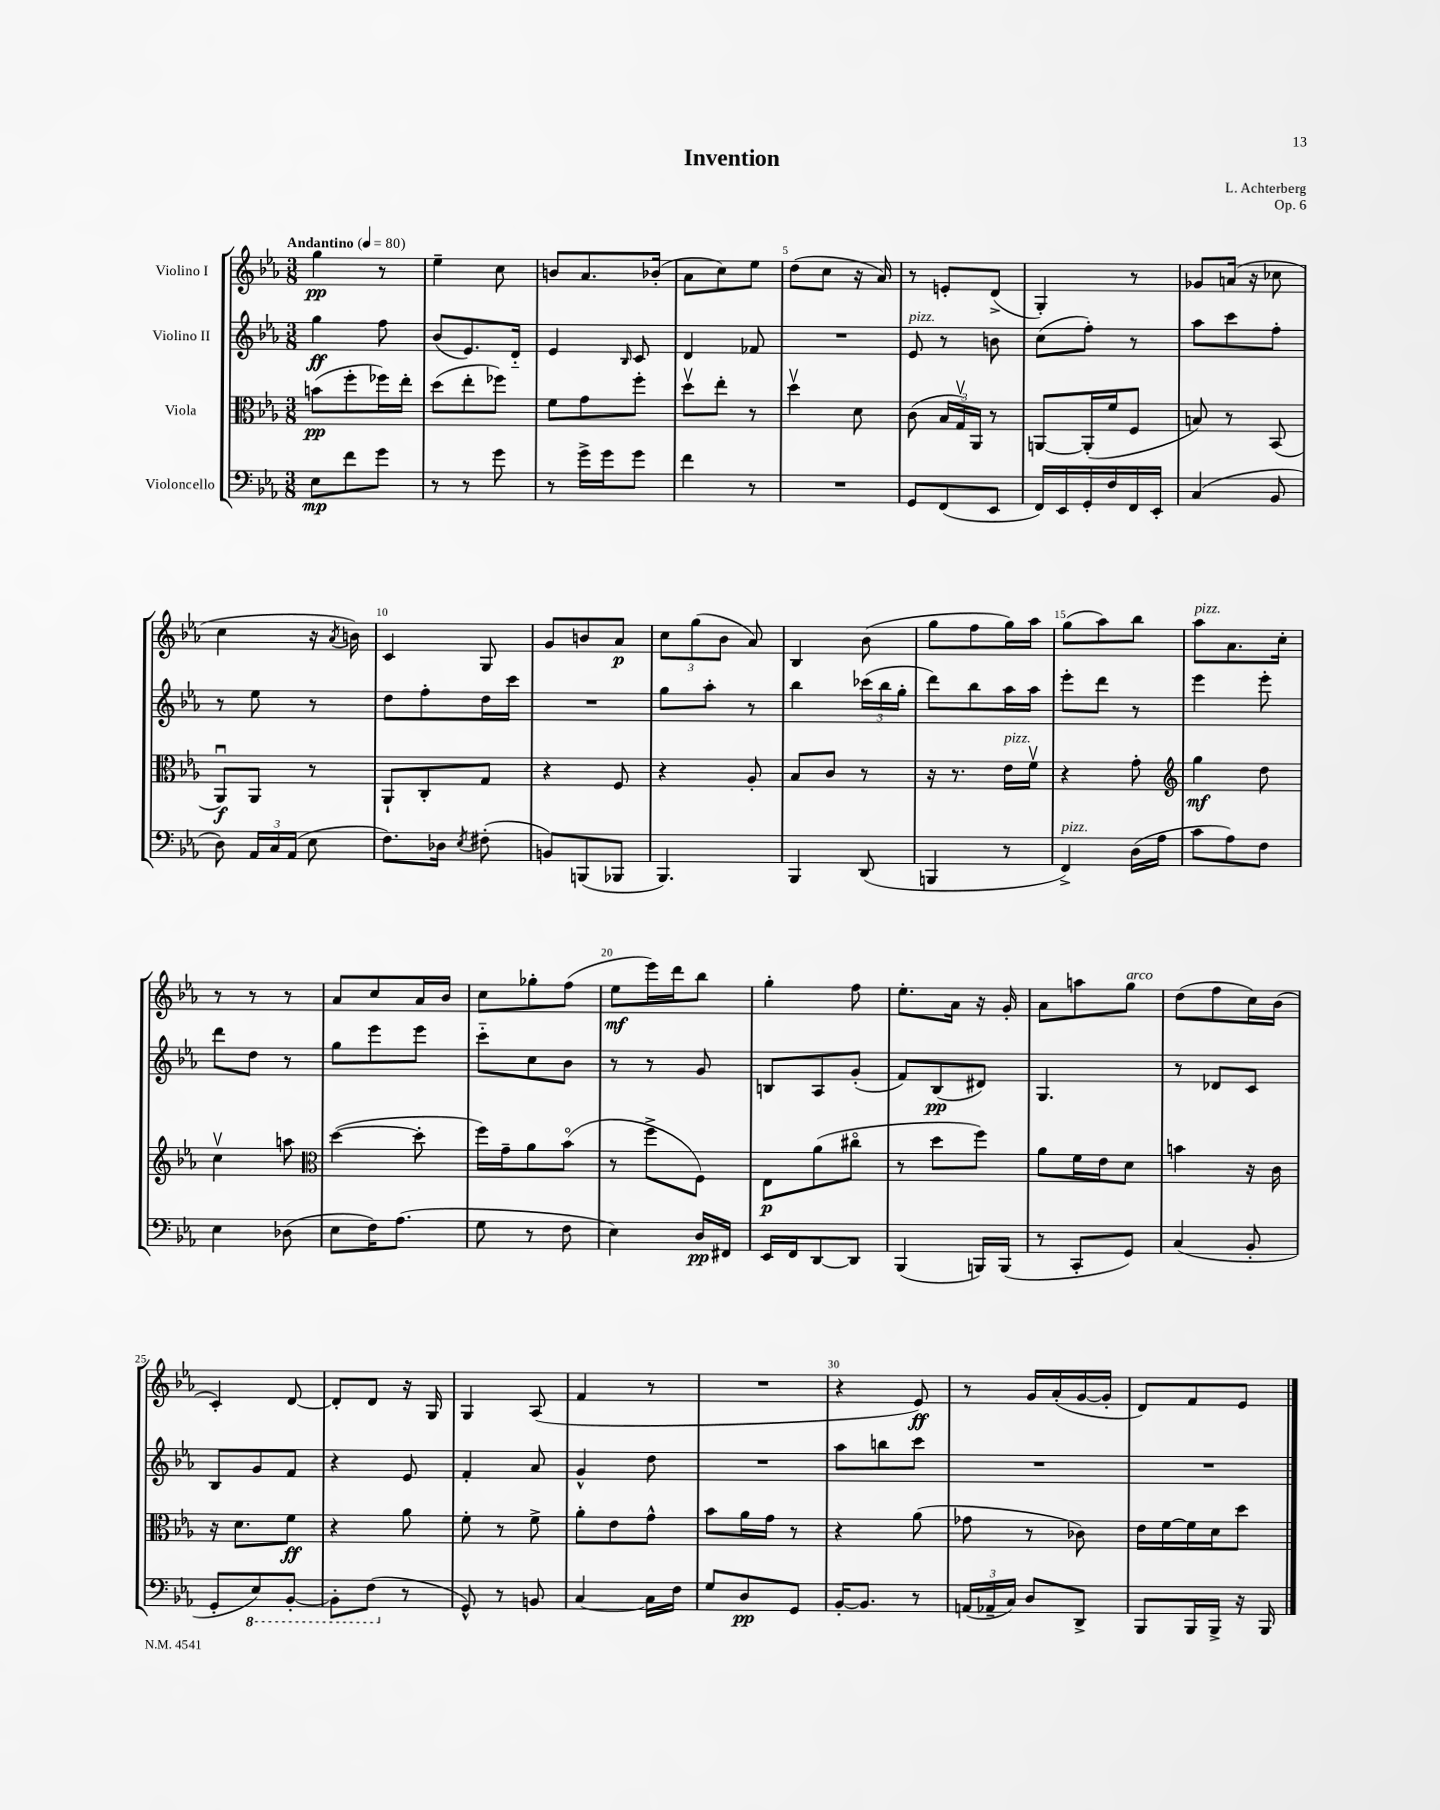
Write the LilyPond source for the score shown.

\header { title = "Invention" composer = "L. Achterberg" opus = "Op. 6" }
<<
\new StaffGroup <<
\new Staff = "s0" \with { instrumentName = "Violino I" } {
    \clef treble \key ees \major \numericTimeSignature \time 3/8 \tempo "Andantino" 4 = 80
    \autoBeamOff g''4\pp r8 |
    ees''4-- c''8 |
    b'8[ aes'8. bes'16]-.( |
    aes'8[ c''8) ees''8] |
    d''8[( c''8] r16 aes'16) |
    r8 e'8[-. d'8]->( |
    g4-.) r8 |
    ges'8[ a'16]( r16 ces''8 |
    c''4 r16 \acciaccatura { aes'8 } b'16) |
    c'4 g8 |
    g'8[ b'8 aes'8]\p |
    \tuplet 3/2 { c''8[ g''8( bes'8] } aes'8) |
    bes4 bes'8( |
    g''8[ f''8 g''16) aes''16] |
    g''8[( aes''8) bes''8] |
    aes''8[^\markup { \italic "pizz." } aes'8. c''16]-. |
    r8 r8 r8 |
    aes'8[ c''8 aes'16 bes'16] |
    c''8[ ges''8-. f''8]( |
    ees''8[\mf ees'''16) d'''16 bes''8] |
    g''4-. f''8 |
    ees''8.[-. aes'16] r16 g'16-. |
    aes'8[ a''8 g''8]^\markup { \italic "arco" } |
    d''8[( f''8 c''16) bes'16]( |
    c'4-.) d'8~ |
    d'8[-. d'8] r16 g16 |
    g4 aes8( |
    f'4 r8 |
    R4. |
    r4 ees'8\ff) |
    r8 g'16[ aes'16-.( g'16~ g'16]-. |
    d'8[) f'8 ees'8] \bar "|." |
}
\new Staff = "s1" \with { instrumentName = "Violino II" } {
    \clef treble \key ees \major \numericTimeSignature \time 3/8
    \autoBeamOff g''4\ff f''8 |
    bes'8[( ees'8.) d'16]-_ |
    ees'4 \grace { bes16 } c'8 |
    d'4 fes'8 |
    R4. |
    ees'8^\markup { \italic "pizz." } r8 b'8 |
    c''8[( f''8]-.) r8 |
    aes''8[ c'''8 f''8]-. |
    r8 ees''8 r8 |
    d''8[ f''8-. d''16 c'''16] |
    R4. |
    g''8[ aes''8]-. r8 |
    bes''4 \tuplet 3/2 { ces'''16[( bes''16 g''16]-. } |
    d'''8[) bes''8 aes''16 aes''16] |
    ees'''8[-. d'''8] r8 |
    ees'''4 ees'''8-. |
    d'''8[ d''8] r8 |
    g''8[ ees'''8 ees'''8] |
    c'''8[-_ c''8 bes'8] |
    r8 r8 g'8 |
    b8[ aes8 g'8]-.( |
    f'8[) bes8\pp( dis'8]) |
    g4. |
    r8 des'8[ c'8] |
    bes8[ g'8 f'8] |
    r4 ees'8 |
    f'4-. aes'8 |
    g'4-^ d''8 |
    R4. |
    aes''8[ b''8 c'''8] |
    R4. |
    R4. \bar "|." |
}
\new Staff = "s2" \with { instrumentName = "Viola" } {
    \clef alto \key ees \major \numericTimeSignature \time 3/8
    \autoBeamOff b'8[\pp( f''8-. fes''16) ees''16]-. |
    d''8[( ees''8-. fes''8]) |
    f'8[ g'8 f''8]-. |
    d''8[\upbow ees''8]-. r8 |
    d''4\upbow d'8 |
    c'8( \tuplet 3/2 { bes16[ g16\upbow) aes,16] } r8 |
    a,8[~ a,16-.( f'16 f8] |
    b8) r8 bes,8( |
    aes,8[\downbow\f) aes,8] r8 |
    aes,8[-! c8-. g8] |
    r4 f8 |
    r4 aes8-. |
    bes8[ c'8] r8 |
    r16 r8. ees'16[^\markup { \italic "pizz." } f'16]\upbow |
    r4 g'8-. |
    \clef treble g''4\mf d''8 |
    c''4\upbow a''8 |
    \clef alto d''4~( d''8-. |
    f''16[) g'16-- aes'8 bes'8]\flageolet( |
    r8 f''8[-> f8]) |
    ees8[\p aes'8( cis''8]\flageolet |
    r8 d''8[ f''8]) |
    aes'8[ f'16 ees'16 d'8] |
    b'4 r16 c'16 |
    r16 d'8.[ f'8]\ff |
    r4 aes'8 |
    f'8-. r8 f'8-> |
    aes'8[-. ees'8 g'8]-^ |
    bes'8[ aes'16 g'16] r8 |
    r4 aes'8( |
    ges'8 r8 ces'8) |
    ees'16[ f'16~ f'16 d'16 d''8] \bar "|." |
}
\new Staff = "s3" \with { instrumentName = "Violoncello" } {
    \clef bass \key ees \major \numericTimeSignature \time 3/8
    \autoBeamOff ees8[\mp f'8 g'8] |
    r8 r8 g'8 |
    r8 g'16[-> g'16 g'8] |
    f'4 r8 |
    R4. |
    g,8[ f,8( ees,8] |
    f,16[) ees,16 g,16-. f16 f,16 ees,16]-. |
    c4( bes,8 |
    d8) \tuplet 3/2 { aes,16[ c16 aes,16]( } ees8 |
    f8.[) des16] \acciaccatura { ees8 } fis8-.( |
    b,8[) b,,8( bes,,8] |
    bes,,4.) |
    bes,,4 d,8( |
    b,,4 r8 |
    f,4->^\markup { \italic "pizz." }) d16[( aes16] |
    c'8[ aes8) f8] |
    ees4 des8( |
    ees8[ f16) aes8.]( |
    g8 r8 f8 |
    ees4) d16[\pp fis,16] |
    ees,16[ f,16 d,8~ d,8] |
    bes,,4( b,,16[) b,,16]( |
    r8 c,8[-. g,8]) |
    c4( bes,8-. |
    g,8[-. \ottava #-1 ees,8) bes,,8]~-. |
    bes,,8[-. f,8]( \ottava #0 r8 |
    g,8-^) r8 b,8 |
    c4~ c16[ f16] |
    g8[ d8\pp g,8] |
    bes,16[~-. bes,8.] r8 |
    \tuplet 3/2 { a,16[( aes,16-- c16]) } d8[ d,8]-> |
    bes,,8[ bes,,16 bes,,16]-> r16 bes,,16 \bar "|." |
}
>>
>>
\layout { \context { \Score \override BarNumber.break-visibility = ##(#f #t #t) barNumberVisibility = #(every-nth-bar-number-visible 5) } }
